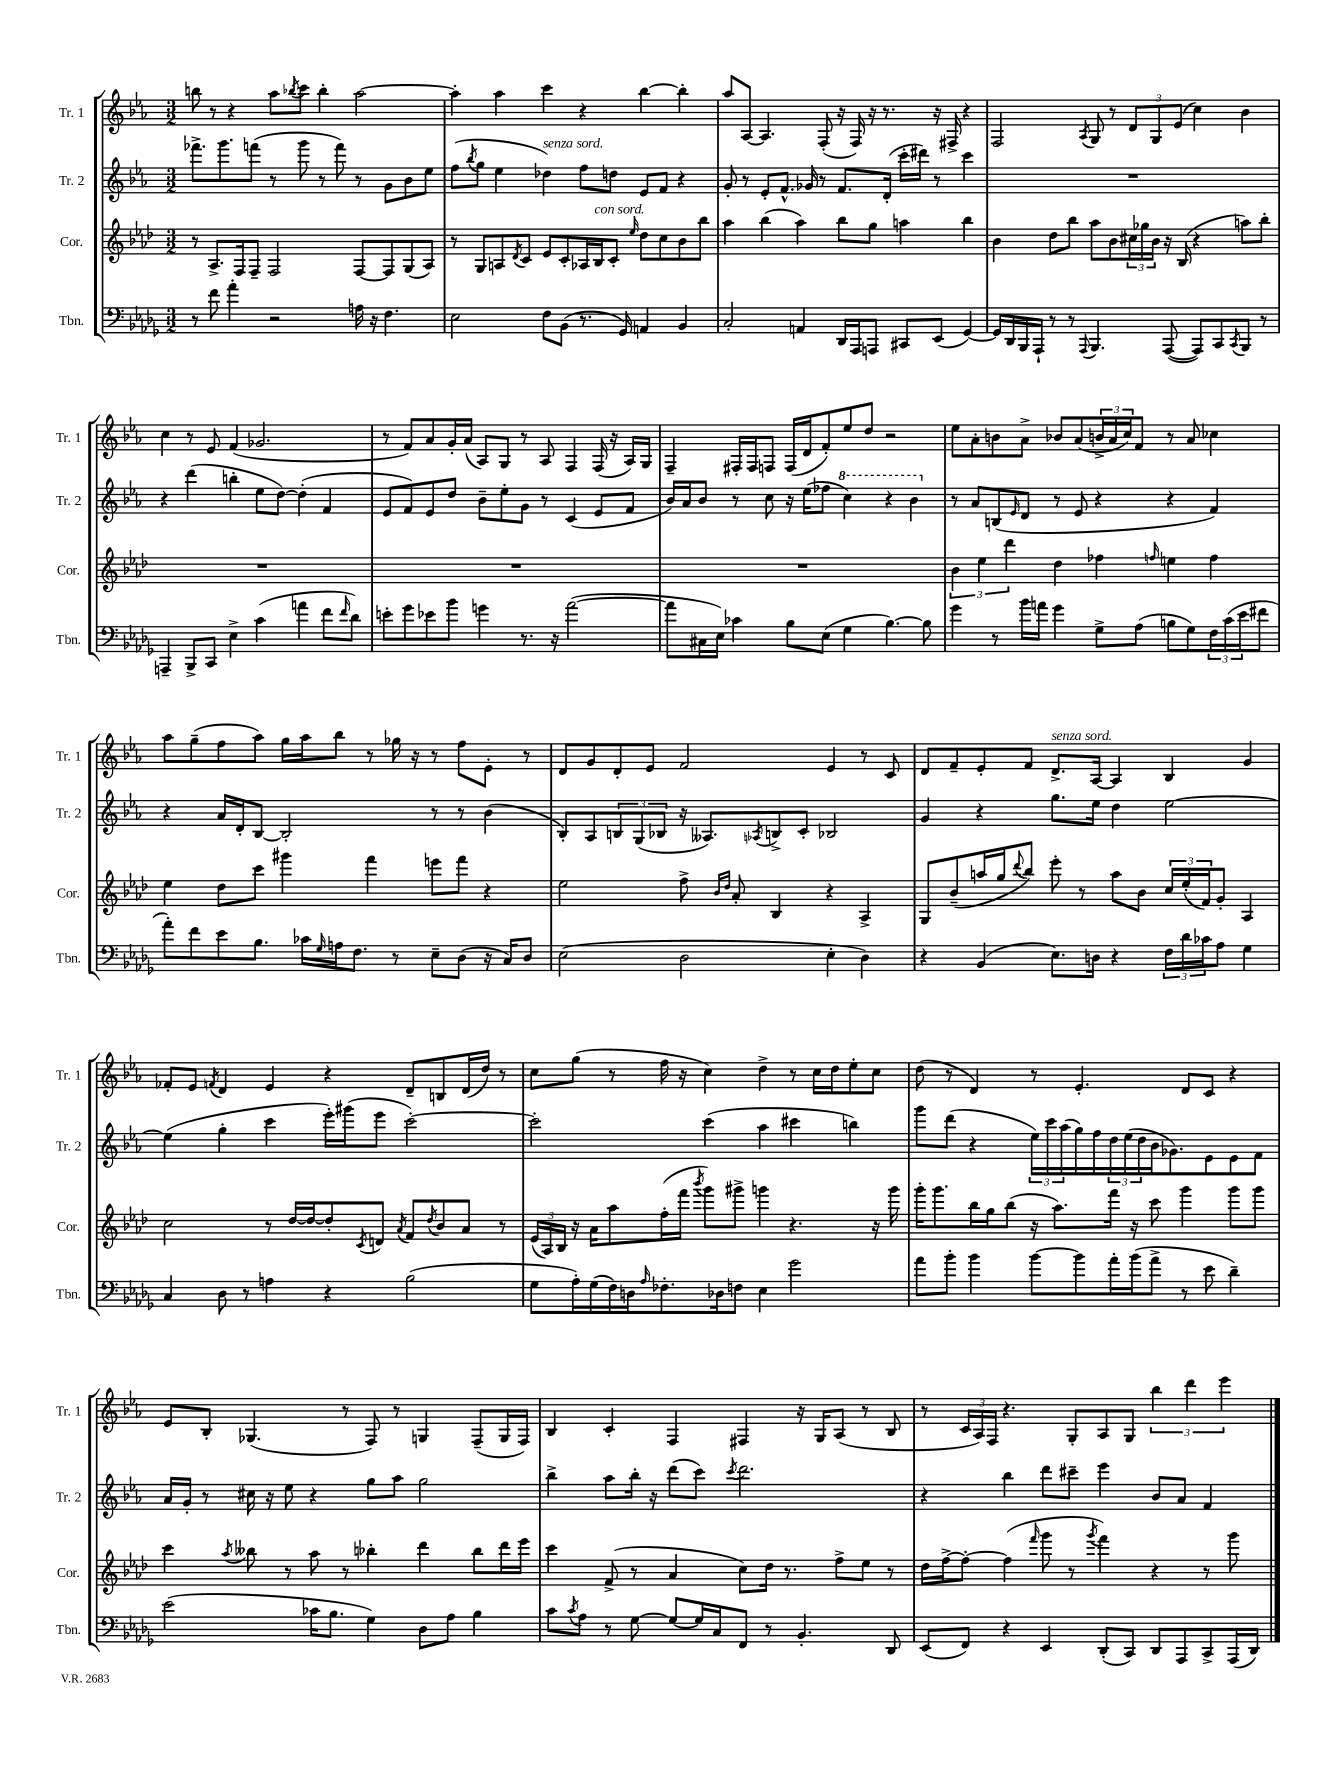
<<
\new StaffGroup <<
\new Staff = "s0" \with { instrumentName = "Tr. 1" shortInstrumentName = "Tr. 1" } {
    \clef treble \key ees \major \numericTimeSignature \time 3/2
    b''8 r8 r4 aes''8 \acciaccatura { bes''8 } c'''8 bes''4-. aes''2~ |
    aes''4-. aes''4 c'''4 r4 bes''4~ bes''4-. |
    aes''8 aes8~ aes4. f8-.( r16 f16) r16 r8. r16 fis16-> r4 |
    f2 \acciaccatura { aes8 } g8 r8 \tuplet 3/2 { d'8 g8 ees'8( } c''4) bes'4 |
    c''4 r8 ees'8 f'4( ges'2. |
    r8 f'8) aes'8 g'16-. aes'16( aes8) g8 r8 aes8 f4 f16( r16 aes16) g16 |
    f4-- fis16-. fis16 f8 f16( d'16 f'8-.) ees''8 d''8 r2 |
    ees''8 aes'8-. b'8 aes'8-> bes'8 aes'8( \tuplet 3/2 { b'16-> aes'16 c''16) } f'8 r8 aes'8 ces''4 |
    aes''8 g''8--( f''8 aes''8) g''16 aes''16 bes''8 r8 ges''16 r16 r8 f''8 ees'8-. r8 |
    d'8 g'8 d'8-. ees'8 f'2 ees'4 r8 c'8 |
    d'8 f'8-- ees'8-. f'8 d'8.->^\markup { \italic "senza sord." } aes16~ aes4 bes4 g'4 |
    fes'8-. ees'8 \acciaccatura { f'8 } d'4 ees'4 r4 d'8-- b8 d'16( d''16) r8 |
    c''8 g''8( r8 f''16 r16 c''4) d''4-> r8 c''16 d''16 ees''8-. c''8 |
    d''8( r8 d'4) r8 ees'4.-. d'8 c'8 r4 |
    ees'8 bes8-. ges4.( r8 f8) r8 g4 f8--( g16 f16) |
    bes4 c'4-. f4 fis4 r16 g16 aes8( r8 bes8 |
    r8 \tuplet 3/2 { c'16 aes16) f16 } r4. g8-. aes8 g8 \tuplet 3/2 { bes''4 d'''4 ees'''4 } \bar "|." |
}
\new Staff = "s1" \with { instrumentName = "Tr. 2" shortInstrumentName = "Tr. 2" } {
    \clef treble \key ees \major \numericTimeSignature \time 3/2
    fes'''8.-> g'''8. f'''8( r8 g'''8 r8 f'''8) r8 g'8 bes'8 ees''8 |
    f''8( \acciaccatura { bes''8 } g''8 ees''4 des''4^\markup { \italic "senza sord." }) f''8 d''8 ees'8 f'8 r4 |
    g'8-. r8 ees'8-. f'8.-^ ges'16 r8 f'8. d'16-.( c'''16-. dis'''16) r8 c'''4 |
    R1. |
    r4 d'''4( b''4-. ees''8 d''8~) d''4-.( f'4 |
    ees'8 f'8) ees'8 d''8 bes'8-- ees''8-. g'8 r8 c'4( ees'8 f'8 |
    bes'16) aes'16 bes'8 r8 c''8 r16 ees''16( fes''8 \ottava #1 c'''4) r4 bes''4 \ottava #0 |
    r8 aes'8 b8( \grace { ees'16 } d'8 r8 ees'8 r4 r4 f'4) |
    r4 aes'16 d'16-. bes8~ bes2-. r8 r8 bes'4( |
    bes8-.) aes8 \tuplet 3/2 { b8 g8( bes8 } r16 aeses8.) \acciaccatura { aes8 } b8-> c'8-. bes2 |
    g'4 r4 g''8. ees''16 d''4 ees''2~ |
    ees''4( g''4-. c'''4 ees'''16-.) gis'''16( ees'''8 c'''2~-.) |
    c'''2-. c'''4( aes''4 cis'''4 b''4) |
    g'''8 d'''8( r4 \tuplet 3/2 { ees''16) c'''16 aes''16( } g''16) f''16 \tuplet 3/2 { d''16 ees''16( d''16 } bes'16 ges'8.) ees'8 ees'8 f'8 |
    aes'16 g'16-. r8 cis''16 r16 ees''8 r4 g''8 aes''8 g''2 |
    bes''4-> aes''8 bes''16-. r16 d'''8( c'''8) \acciaccatura { c'''8 } d'''2. |
    r4 bes''4 d'''8 cis'''8-- ees'''4 bes'8 aes'8 f'4 \bar "|." |
}
\new Staff = "s2" \with { instrumentName = "Cor." shortInstrumentName = "Cor." } {
    \clef treble \key aes \major \numericTimeSignature \time 3/2
    r8 aes8.-> f16 f8-- f2 f8~ f8 g8( aes8) |
    r8 g8 a8 \acciaccatura { des'8 } c'8 ees'8 c'8-. aes16 bes16^\markup { \italic "con sord." } c'8-. \grace { ees''16 } des''8 c''8 bes'8 bes''8 |
    aes''4 bes''4( aes''4) bes''8 g''8 a''4 bes''4 |
    bes'4 des''8 bes''8 aes''8 bes'8 \tuplet 3/2 { cis''16 ges''16 bes'16 } r16 bes16( r4 a''8) bes''8-. |
    R1. |
    R1. |
    R1. |
    \tuplet 3/2 { bes'4 ees''4 des'''4 } des''4 fes''4 \grace { f''16 } e''4 f''4 |
    ees''4 des''8 c'''8 gis'''4 f'''4 e'''8 f'''8 r4 |
    ees''2 f''8-> \grace { bes'16 des''16 } aes'8-. bes4 r4 aes4-> |
    g8 bes'8--( a''16 g''16 \appoggiatura { des'''8 } bes''8) ees'''8-. r8 a''8 bes'8 \tuplet 3/2 { c''16 ees''16-.( f'16) } g'8-. aes4 |
    c''2 r8 des''16~ des''16~ des''8-. \acciaccatura { c'8 } d'8 \acciaccatura { aes'8 } f'8 \acciaccatura { des''8 } bes'8 aes'8 r8 |
    \tuplet 3/2 { ees'16( aes16) bes16 } r16 aes'16 aes''8 f''16-.( f'''16 \acciaccatura { bes'''8 } g'''8) gis'''8-> g'''4 r4. r16 g'''16 |
    g'''16-. g'''8. bes''16 g''16 bes''8( r16 aes''8.) f'''16 r16 c'''8 g'''4 g'''8 g'''8 |
    c'''4 \acciaccatura { aes''8 } beses''8 r8 aes''8 r8 bes''4-. des'''4 bes''8 des'''16 ees'''16 |
    c'''4 f'8->( r8 aes'4 c''8) des''16 r8. f''8-> ees''8 r8 |
    des''16 f''16~-> f''8~-. f''4( \grace { f'''16 } g'''8 r8 \acciaccatura { g'''8 } f'''4) r4 r8 g'''8 \bar "|." |
}
\new Staff = "s3" \with { instrumentName = "Tbn." shortInstrumentName = "Tbn." } {
    \clef bass \key des \major \numericTimeSignature \time 3/2
    r8 f'8 aes'4-. r2 a16 r16 f4. |
    ees2 f8 bes,8( r8. ges,16) a,4 bes,4 |
    c2-. a,4 des,16 aes,,16 a,,8 cis,8 ees,8( ges,4~) |
    ges,16 des,16 bes,,16 aes,,16-! r8 r8 \appoggiatura { aes,,8 } bes,,4. aes,,8~( aes,,8) c,8 \acciaccatura { c,8 } bes,,8 r8 |
    a,,4-- bes,,8-> c,8 ees4-> c'4( a'4 f'8 \grace { f'16 } des'8) |
    e'8-. ges'8 ees'8 bes'8 g'4 r8. r16 aes'2~( |
    aes'8 cis16 ees16) ces'4 bes8 ees8( ges4 bes4.~) bes8 |
    ges'4 r8 bes'16 a'16 ges'4 ges8-> aes8( b8 ges8) \tuplet 3/2 { f16 c'16( ees'16 } fis'8 |
    aes'8-.) f'8 ees'8 bes8. ces'16 \grace { ges16 } a16 f8. r8 ees8-- des8( r16 c16) des8 |
    ees2( des2 ees4-. des4) |
    r4 bes,4( ees8.) d16 r4 \tuplet 3/2 { f16 des'16 ces'16 } aes8 ges4 |
    c4 des8 r8 a4 r4 bes2( |
    ges8 aes16-.) ges16( f16) d16 \grace { aes16 } fes8.-. des16 f8 ees4 ges'2 |
    aes'8 bes'8-. bes'4 bes'8~ bes'8 aes'16-. bes'16( aes'8-> r8 ees'8 des'4--) |
    ees'2( ces'16 bes8. ges4) des8 aes8 bes4 |
    c'8 \acciaccatura { c'8 } aes8 r8 ges8~ ges8~ ges16 c16 f,8 r8 bes,4.-. des,8 |
    ees,8( f,8) r4 ees,4 des,8-.( c,8) des,8 aes,,8 c,8-> aes,,16( des,16) \bar "|." |
}
>>
>>
\layout { \context { \Score \remove "Bar_number_engraver" } }
